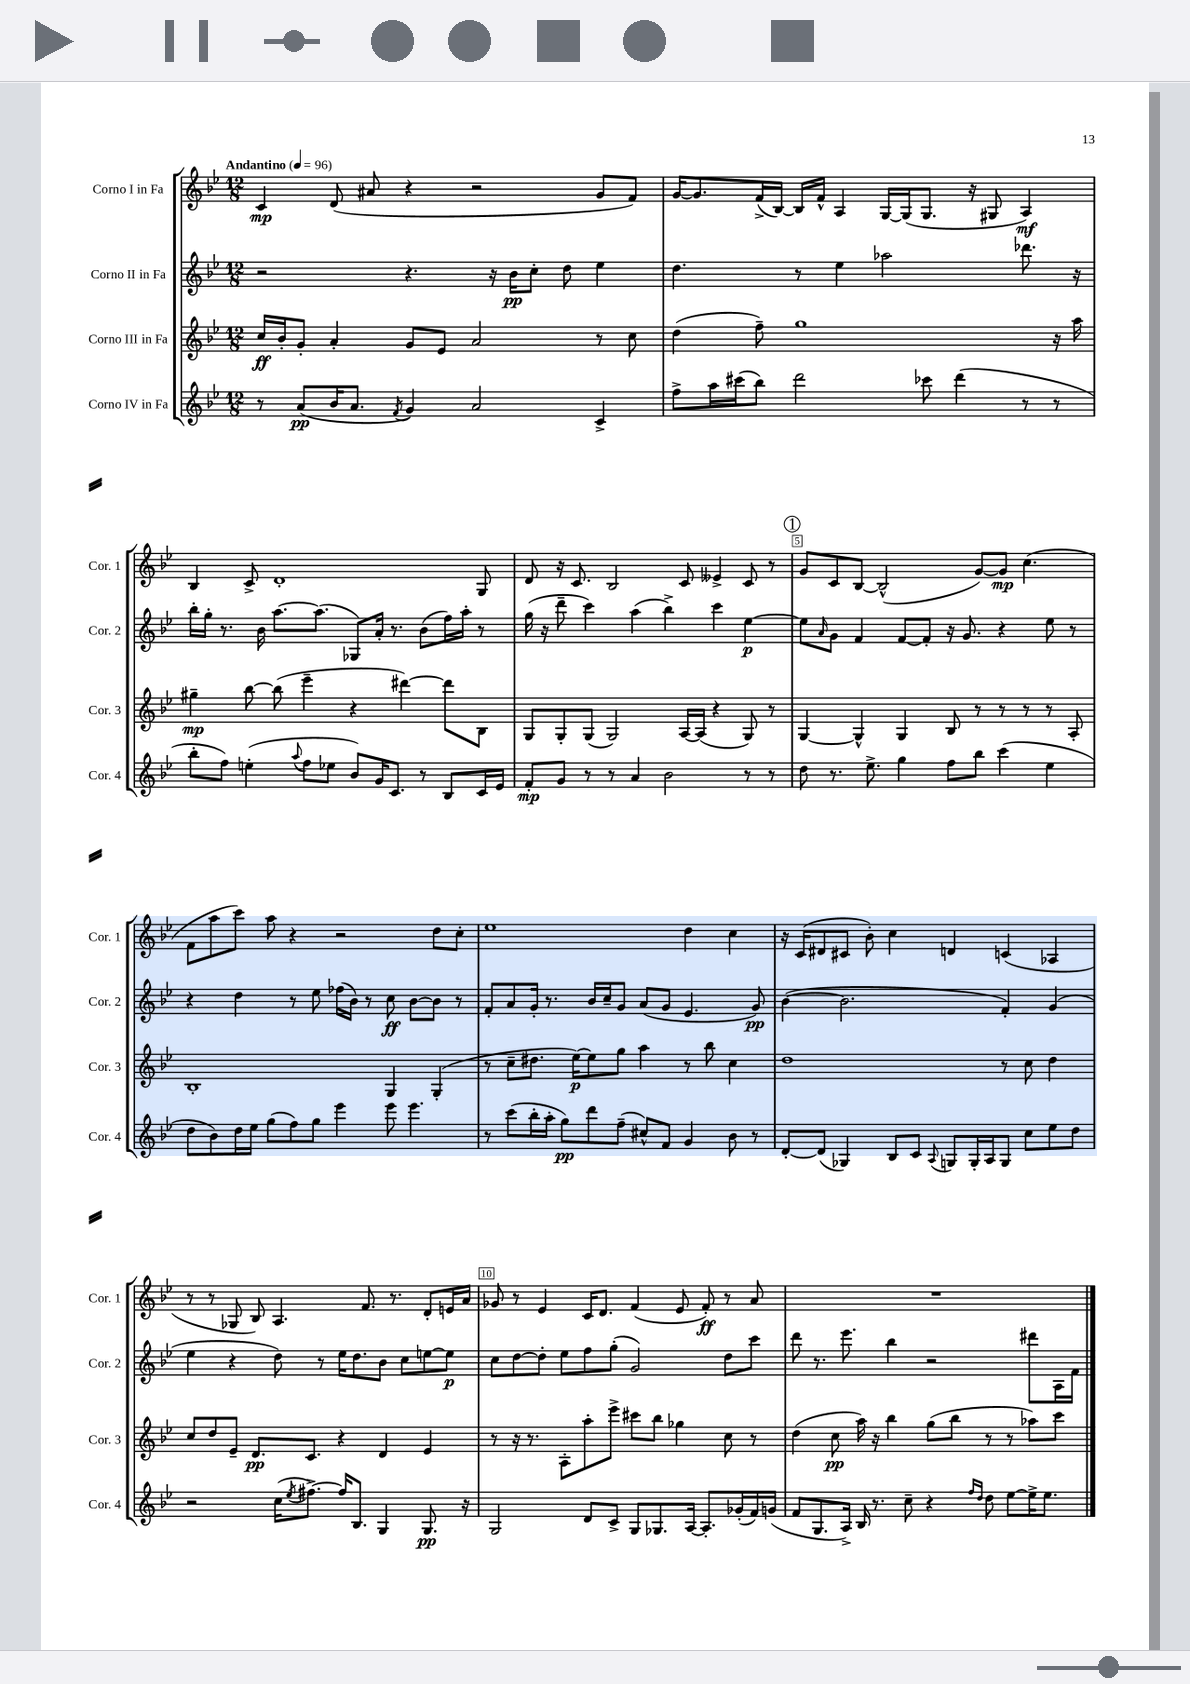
<<
\new StaffGroup <<
\new Staff = "s0" \with { instrumentName = "Corno I in Fa" shortInstrumentName = "Cor. 1" } {
    \clef treble \key bes \major \numericTimeSignature \time 12/8 \tempo "Andantino" 4 = 96
    c'4\mp d'8( ais'8 r4 r2 g'8 f'8) |
    g'16~ g'8. f'16->( bes16~) bes16 f'16-^ a4 g16~ g16( g8. r16 gis8 a4\mf) |
    bes4 c'8-> d'1-. g8 |
    d'8 r16 c'8. bes2 c'8 eeses'4-> c'8 r8 |
    \mark \markup { \circle "1" } g'8 c'8 bes8~ bes2-^( g'8~) g'8\mp c''4.( |
    f'8 a''8 c'''8) a''8 r4 r2 d''8 c''8-. |
    ees''1 d''4 c''4 |
    r16 c'16( dis'8 cis'8 bes'8-.) c''4 d'4 c'4( aes4 |
    r8 r8 ges8 bes8) a4. f'8. r8. d'8-. e'16 a'16 |
    ges'8 r8 ees'4 c'16 d'8. f'4( ees'8 f'8-.\ff) r8 a'8 |
    R1. \bar "|." |
}
\new Staff = "s1" \with { instrumentName = "Corno II in Fa" shortInstrumentName = "Cor. 2" } {
    \clef treble \key bes \major \numericTimeSignature \time 12/8
    r2 r4. r16 bes'16\pp c''8-. d''8 ees''4 |
    d''4. r8 ees''4 aes''2 des'''8. r16 |
    bes''16-. g''16-. r8. bes'16 a''8.~ a''8.( ges8) a'16-. r8. bes'8( f''16) a''16-. r8 |
    g''16( r16 d'''8-- c'''4) a''4( bes''4->) c'''4 ees''4~\p |
    \mark \markup { \circle "1" } ees''8 \grace { a'16 } g'8 f'4 f'8~ f'8-. r16 g'8. r4 ees''8 r8 |
    r4 d''4 r8 ees''8 fes''16( bes'16) r8 c''8\ff bes'8~ bes'8 r8 |
    f'8-. a'8 g'16-. r8. bes'16 c''16-- g'8 a'8( g'8 ees'4. g'8\pp) |
    bes'4~( bes'2. f'4-.) g'4( |
    ees''4 r4 d''8) r8 ees''16 d''8. bes'8 c''8 e''8~ e''8\p |
    c''8 d''8~ d''8-. ees''8 f''8 g''8-.( g'2) d''8 c'''8 |
    d'''8 r8. ees'''8. bes''4 r2 dis'''8 a16 f'16 \bar "|." |
}
\new Staff = "s2" \with { instrumentName = "Corno III in Fa" shortInstrumentName = "Cor. 3" } {
    \clef treble \key bes \major \numericTimeSignature \time 12/8
    c''16\ff bes'16-. g'8-. a'4-. g'8 ees'8 a'2 r8 c''8 |
    d''4( f''8--) g''1 r16 a''16 |
    gis''4--\mp bes''8~ bes''8( ees'''4-- r4 dis'''4~) dis'''8 bes8 |
    g8 g8-. g8( g2) a16~ a16( r4 g8) r8 |
    \mark \markup { \circle "1" } g4~ g4-^ g4 bes8 r8 r8 r8 r8 a8-. |
    bes1-. g4 g4-.( |
    r8 c''8-- dis''8. ees''16~\p) ees''8 g''8 a''4 r8 bes''8 c''4 |
    d''1 r8 c''8 d''4 |
    c''8 d''8 ees'8-- d'8.\pp c'8. r4 d'4 ees'4 |
    r8 r16 r8. a8-. a''8-. ees'''8-> cis'''8 bes''8 ges''4 c''8 r8 |
    d''4( c''8\pp a''16) r16 bes''4 g''8( bes''8 r8 r8 aes''8) c'''8 \bar "|." |
}
\new Staff = "s3" \with { instrumentName = "Corno IV in Fa" shortInstrumentName = "Cor. 4" } {
    \clef treble \key bes \major \numericTimeSignature \time 12/8
    r8 a'8\pp( bes'16 a'8. \acciaccatura { f'8 } g'4) a'2 c'4-> |
    f''8-> a''16 cis'''16( bes''8) d'''2 ces'''8 d'''4( r8 r8 |
    bes''8-. f''8) e''4-.( \appoggiatura { a''8 } f''8 ees''8 bes'8) g'16 c'8. r8 bes8 c'16 ees'16 |
    f'8-.\mp g'8 r8 r8 a'4 bes'2 r8 r8 |
    \mark \markup { \circle "1" } d''8 r8. ees''8.-> g''4 f''8 bes''8 c'''4( ees''4 |
    d''8 bes'8) d''16 ees''16 g''8( f''8) g''8 ees'''4 ees'''8 ees'''4. |
    r8 c'''8( bes''16-. a''16-. g''8\pp) d'''8 f''8--( cis''8-^) f'8 g'4 bes'8 r8 |
    d'8~-. d'8( ges4) bes8 c'8 \appoggiatura { a8 } g8 g16-. a16 g8 c''8 ees''8 d''8 |
    r2 c''16( \acciaccatura { ees''8 } fis''8.~->) fis''16 bes8. g4 g8.\pp r16 |
    g2 d'8 c'8-> g8 ges8. a16~ a8.-. ges'16-.( f'16) g'16( |
    f'8 g8. a16->) bes16 r8. c''8-- r4 \grace { f''16 d''16 } d''8 ees''8~ ees''16-> ees''8. \bar "|." |
}
>>
>>
\layout { \context { \Score \override BarNumber.break-visibility = ##(#f #t #t) barNumberVisibility = #(every-nth-bar-number-visible 5) \override BarNumber.stencil = #(make-stencil-boxer 0.1 0.3 ly:text-interface::print) } }
